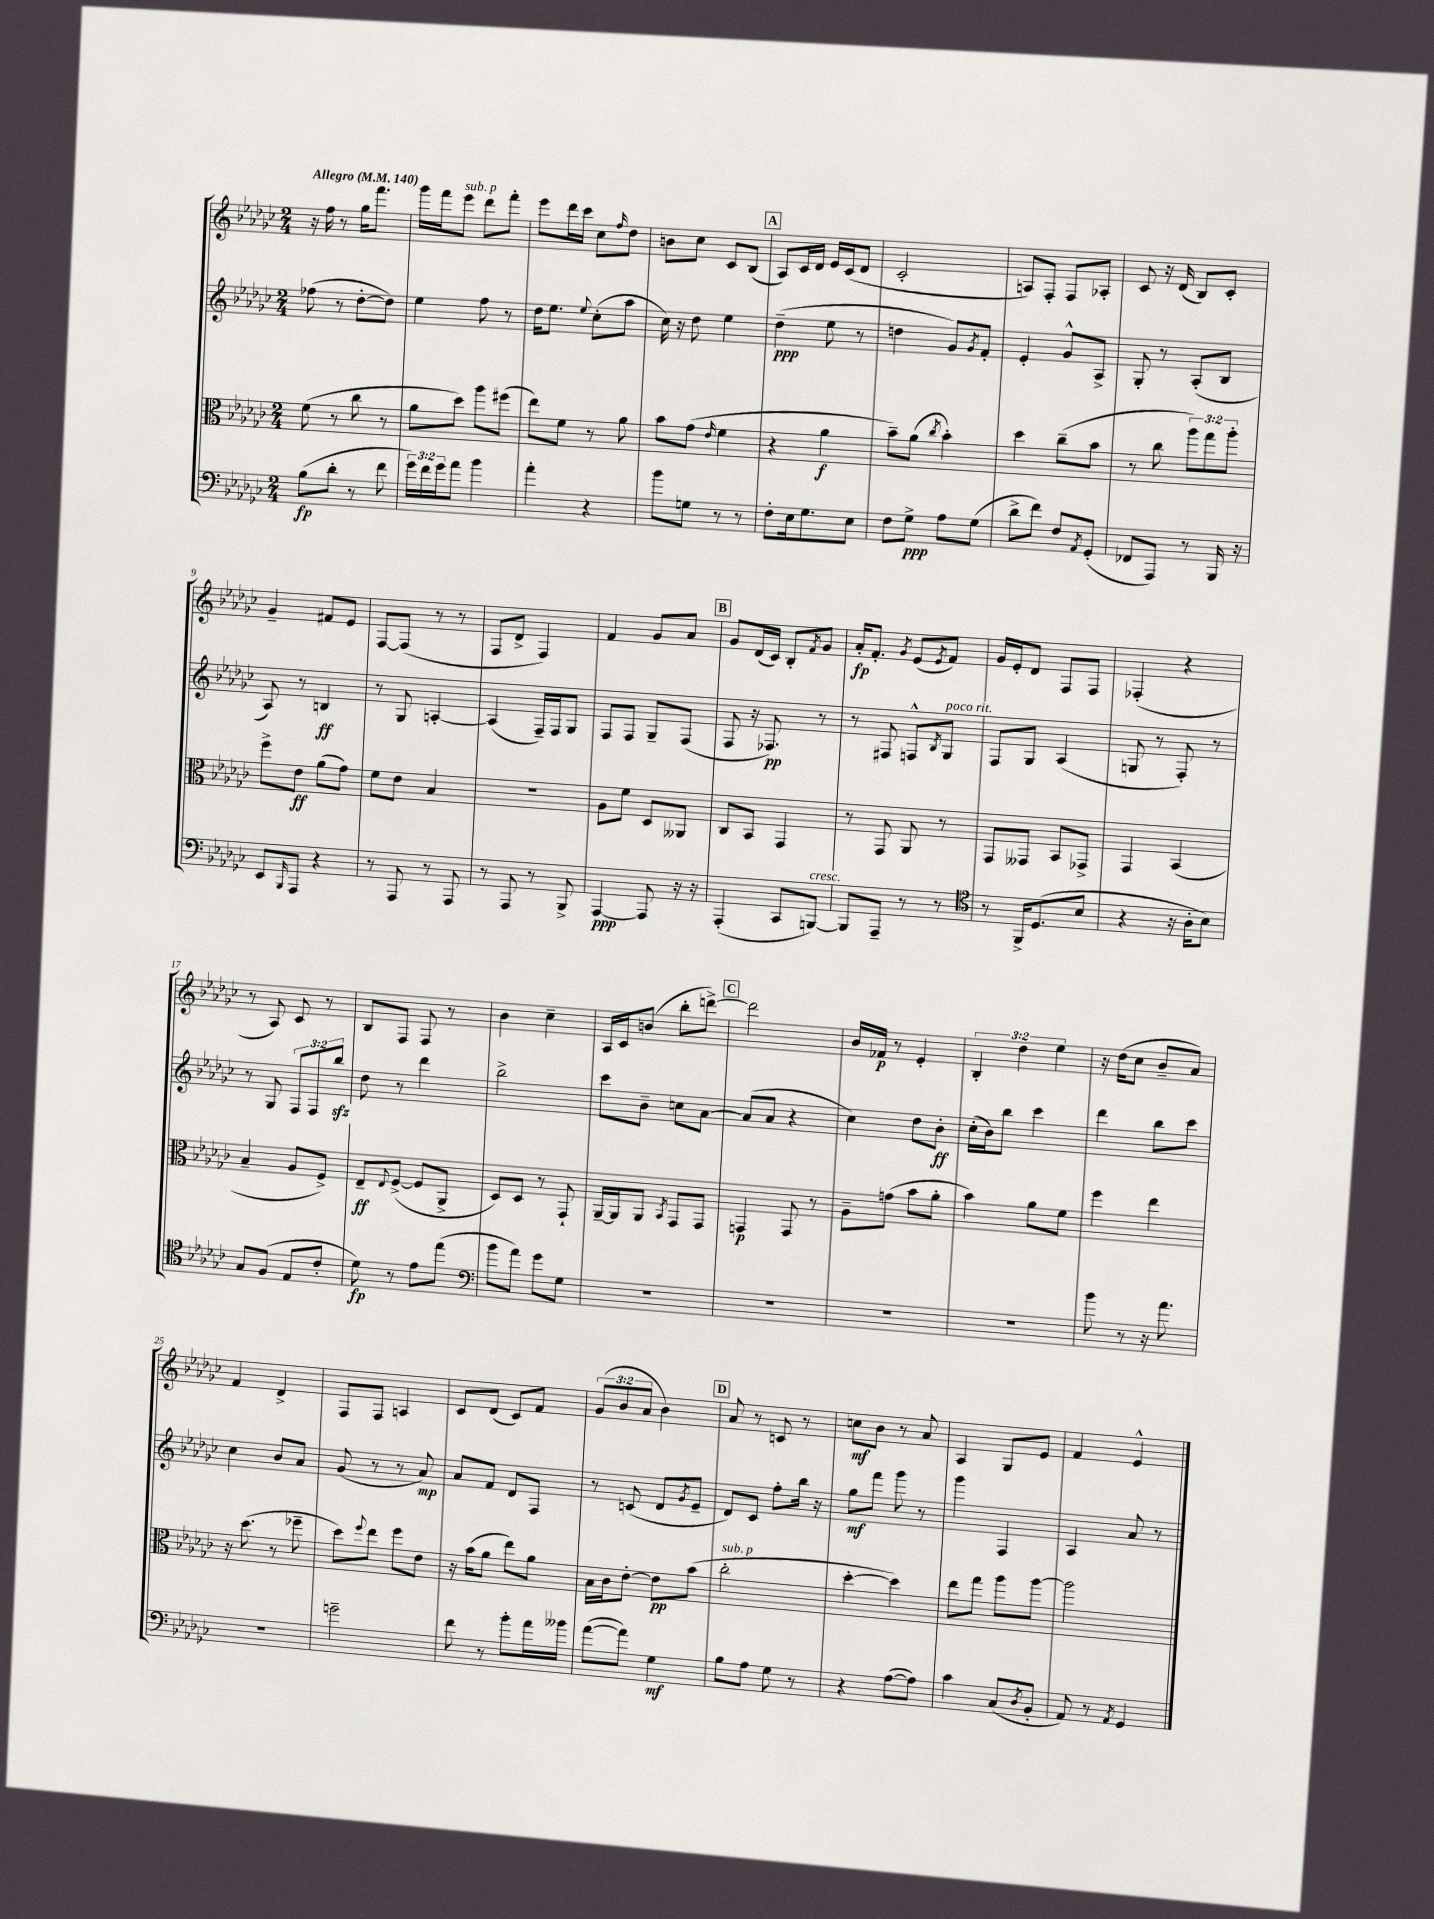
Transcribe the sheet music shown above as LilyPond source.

<<
\new StaffGroup <<
\new Staff = "s0" {
    \clef treble \key ges \major \numericTimeSignature \time 2/4 \override Staff.TupletNumber.text = #tuplet-number::calc-fraction-text \tempo "Allegro" 4 = 140
    r16 f''16 r8 ges''16 f'''8. |
    ges'''16 f'''16 ees'''8^\markup { \italic "sub. p" } des'''8 f'''8-. |
    ees'''8 des'''16 ces'''16 ces''8 \grace { f''16 } des''8 |
    b'8 ces''8 ces'8 bes8( |
    \mark \markup { \box "A" } aes8) ces'16 des'16 ees'16 ces'16( des'8 |
    ces'2-. |
    a8) f8-. f8 aes8-. |
    ces'8 r16 des'16( bes8) ces'8-. |
    ges'4-- fis'8 ees'8 |
    f8~ f8( r8 r8 |
    f8 des'8-> f4) |
    f'4 ges'8 aes'8 |
    \mark \markup { \box "B" } ges'8 des'16( ces'16) bes8-. \acciaccatura { f'8 } ges'8 |
    aes'16-.\fp f'8.-. \acciaccatura { ges'8 } ees'8( \acciaccatura { ees'8 } f'8) |
    ges'16 ees'16-. des'8 f8 f8 |
    fes4-.( r4 |
    r8 aes8) ces'8 r8 |
    bes8 f8 f8 r8 |
    bes'4 ces''4-- |
    aes16 ces'16 b'8( bes''8-. d'''8~->) |
    \mark \markup { \box "C" } d'''2 |
    bes'16 fes'16\p r8 ees'4-. |
    \tuplet 3/2 { bes4-. des''4 ees''4 } |
    r16 des''16( ces''8 bes'8-- aes'8) |
    f'4 des'4-> |
    f8 f8 a4 |
    ces'8 des'8( ces'8) f'8 |
    \tuplet 3/2 { ges'8( bes'8 aes'8 } bes'4) |
    \mark \markup { \box "D" } aes'8 r8 c'8 r8 |
    c''8\mf bes'8 r8 aes'8 |
    aes4 ges8 ees'8 |
    f'4 ees'4-^ \bar "|." |
}
\new Staff = "s1" {
    \clef treble \key ges \major \numericTimeSignature \time 2/4 \override Staff.TupletNumber.text = #tuplet-number::calc-fraction-text
    fes''8( r8 des''8~-. des''8) |
    ees''4 f''8 r8 |
    des''16 ees''8. \appoggiatura { ees''8 } ces''8-.( aes''8 |
    ces''16) r16 des''8 ees''4 |
    \mark \markup { \box "A" } des''4--\ppp( ees''8 r8 |
    d''4 ges'8) \acciaccatura { ges'8 } f'8-. |
    ees'4-. ges'8-^ aes8-> |
    ges8-. r8 aes8-.( bes8 |
    aes8) r8 b4\ff |
    r8 ges8 a4~-. |
    a4( f16--) f16 ges8 |
    f8 f8 ges8-- f8( |
    \mark \markup { \box "B" } f8 r16 fes8.\pp) r8 |
    r8 fis8 f8-^ \acciaccatura { bes8 } ges8^\markup { \italic "poco rit." } |
    f8 ges8 aes4( |
    g8 r8 f8-.) r8 |
    r8 ges8 \tuplet 3/2 { f8 f8 bes''8\sfz } |
    des''8 r8 des'''4 |
    bes''2-> |
    ces'''8 bes'8-- c''8 aes'8~ |
    \mark \markup { \box "C" } aes'8( aes'8 r4 |
    ces''4) des''8 bes'8-.\ff |
    ces''16-.( bes'16) bes''8 ces'''4 |
    des'''4 bes''8 ces'''8 |
    ces''4 bes'8 aes'8 |
    ges'8( r8 r8 aes'8\mp) |
    aes'8 f'8 des'8 f8 |
    r8 c'8( des'8 \acciaccatura { ges'8 } ees'8-- |
    \mark \markup { \box "D" } des'8) ces'8 f''8-. bes''16 r16 |
    ges''8\mf f'''8 ges'''8 r8 |
    ges'''4 f4 |
    aes4 aes'8 r8 \bar "|." |
}
\new Staff = "s2" {
    \clef alto \key ges \major \numericTimeSignature \time 2/4 \override Staff.TupletNumber.text = #tuplet-number::calc-fraction-text
    f'8( r8 ces''8 r8 |
    aes'8 des''8) aes''8 fis''8( |
    ees''8) f'8 r8 aes'8 |
    bes'8 ges'8( \grace { ees'16 } f'4 |
    \mark \markup { \box "A" } r4 aes'4\f |
    bes'8--) aes'8( \acciaccatura { ces''8 } bes'4-.) |
    des''4 ces''8--( bes'8 |
    r8 ces''8 \tuplet 3/2 { aes''8) ges''8 aes''8-. } |
    f''8-> ees'8\ff aes'8( ges'8) |
    f'8 ees'8 bes4 |
    r2 |
    aes8 f'8 des8 aeses,8 |
    \mark \markup { \box "B" } ces8 bes,8 ges,4 |
    r8 ges,8 aes,8 r8 |
    ges,8 geses,8 bes,8 ges,8-> |
    ges,4 bes,4( |
    bes4-- aes8 f8->) |
    ees8--\ff \appoggiatura { ees8 } f8~->( f8 aes,8-> |
    des8) des8 r8 ges,8-! |
    aes,16~-- aes,16 aes,8 \acciaccatura { bes,8 } ges,8 ges,8 |
    \mark \markup { \box "C" } g,4\p g,8 r8 |
    aes8-- g'8( bes'8 aes'8-. |
    bes'4) aes'8 f'8 |
    f''4 ees''4 |
    r16 des''8.( r8 fes''8-- |
    des''8) \appoggiatura { f''8 } ees''8 f''8 ees'8 |
    r16 bes'16( aes'8 ees''8) aes'8 |
    bes16 ces'16 ees'8~-. ees'8\pp bes'8( |
    \mark \markup { \box "D" } ces''2-.^\markup { \italic "sub. p" } |
    des''4~-. des''4) |
    ees''8 ges''8 aes''8 aes''8~ |
    aes''2 \bar "|." |
}
\new Staff = "s3" {
    \clef bass \key ges \major \numericTimeSignature \time 2/4 \override Staff.TupletNumber.text = #tuplet-number::calc-fraction-text
    bes8\fp( des'8-. r8 f'8 |
    \tuplet 3/2 { ges'16) f'16 ges'16 } aes'8 bes'4 |
    aes'4-. r4 |
    bes'8 g8 r8 r8 |
    \mark \markup { \box "A" } f8-. ees16 ges8. ees8 |
    f8 ges8->\ppp aes8 ges8( |
    des'8-> f'8) f8 \acciaccatura { aes,8 } ges,8-.( |
    fes,8 aes,,8) r8 bes,,16 r16 |
    ees,8 \grace { bes,,16 } aes,,8 r4 |
    r8 aes,,8 r8 aes,,8 |
    r8 aes,,8 r8 bes,,8-> |
    aes,,4~\ppp aes,,8 r16 r16 |
    \mark \markup { \box "B" } aes,,4-.( ces,8 b,,8~^\markup { \italic "cresc." }) |
    b,,8 aes,,8-- r8 r8 |
    \clef tenor r8 f,16-> des8.( bes8 |
    r4 r16 aes16-. bes8) |
    ges8 f8( ees8 ces'8-. |
    des'8\fp) r8 ees'8 ees''8( |
    \clef bass bes'8 aes'8) ges'8 ges8 |
    R2 |
    \mark \markup { \box "C" } R2 |
    R2 |
    R2 |
    bes'8 r8 r16 aes'8. |
    r2 |
    g'2-- |
    f'8 r8 bes'8-. aes'16 beses'16 |
    aes'8~( aes'8) ges4\mf |
    \mark \markup { \box "D" } bes8 aes8 ges8 r8 |
    r4 aes8~( aes8) |
    ces'4 ces8( \acciaccatura { des8 } bes,8-. |
    aes,8) r8 \acciaccatura { aes,8 } ges,4 \bar "|." |
}
>>
>>
